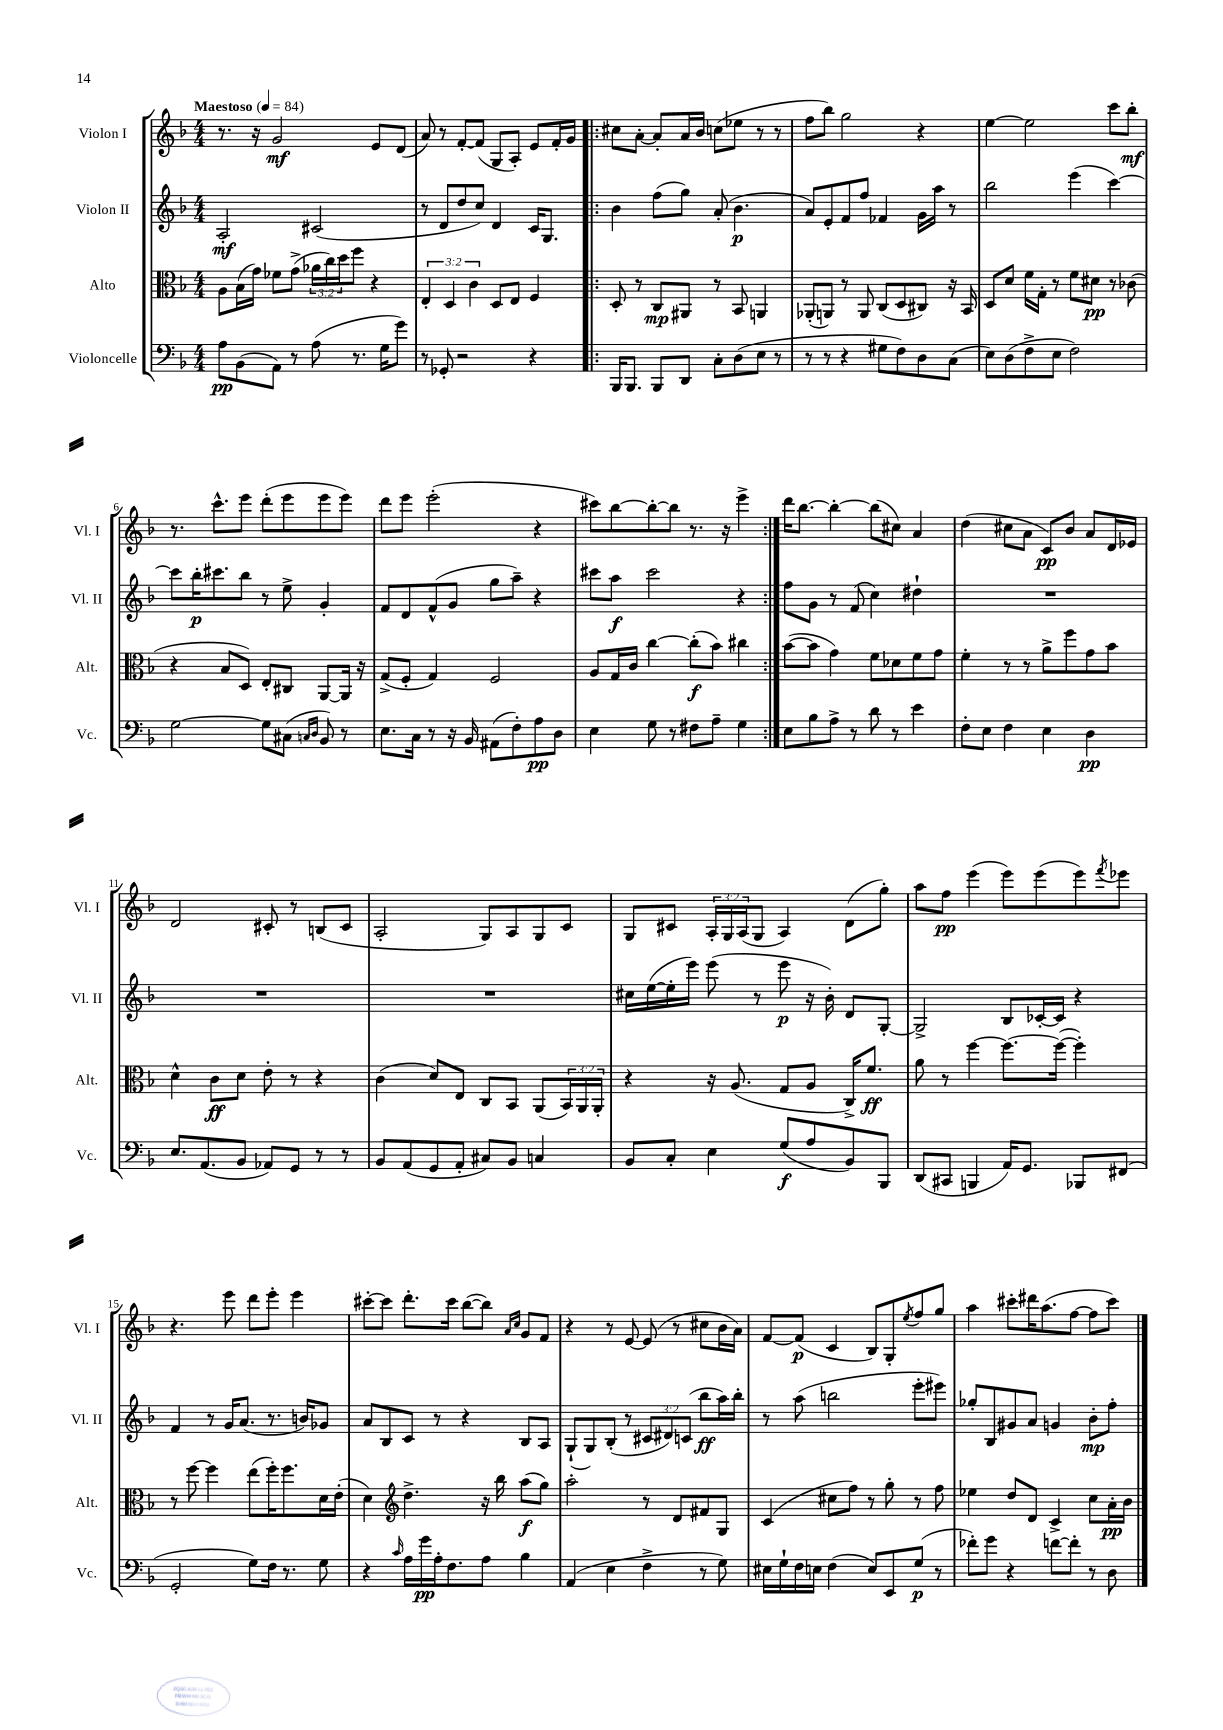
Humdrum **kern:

**kern	**dynam	**kern	**dynam	**kern	**dynam	**kern	**dynam
*part4	*part4	*part3	*part3	*part2	*part2	*part1	*part1
*staff4	*staff4	*staff3	*staff3	*staff2	*staff2	*staff1	*staff1
*I"Violoncelle	*	*I"Alto	*	*I"Violon II	*	*I"Violon I	*
*I'Vc.	*	*I'Alt.	*	*I'Vl. II	*	*I'Vl. I	*
*clefF4	*	*clefC3	*	*clefG2	*	*clefG2	*
*k[b-]	*	*k[b-]	*	*k[b-]	*	*k[b-]	*
*M4/4	*	*M4/4	*	*M4/4	*	*M4/4	*
*MM84	*	*MM84	*	*MM84	*	*MM84	*
=1	=1	=1	=1	=1	=1	=1	=1
!	!	!	!	!	!	!LO:TX:a:B:t=Maestoso	!
8A\L	pp	8A\L	.	2A'/	mf	8.r	.
(8BB-\	.	(16B-\L	.	.	.	.	.
.	.	16g\JJ)	.	.	.	16r	.
8AA\J)	.	8f-X\L	.	.	.	2g/	mf
8r	.	(8g^\J	.	.	.	.	.
(8A\	.	24a-X\LL	.	(2c#X/	.	.	.
.	.	24cc\)	.	.	.	.	.
.	.	24dd\J	.	.	.	.	.
8.r	.	8ff\J	.	.	.	.	.
.	.	4r	.	.	.	8e/L	.
16G\KL	.	.	.	.	.	.	.
8g\J)	.	.	.	.	.	(8d/J	.
=2	=2	=2	=2	=2	=2	=2	=2
8r	.	6E'/	.	8r	.	8a/)	.
8GG-X'/	.	.	.	8d/L	.	8r	.
.	.	6D/	.	.	.	.	.
2r	.	.	.	8dd/	.	[8f'/L	.
.	.	6c\	.	.	.	.	.
.	.	.	.	8cc/J)	.	(8f/J]	.
.	.	8D/L	.	4d/	.	8G/L	.
.	.	8E/J	.	.	.	8A'/J)	.
4r	.	4F/	.	16c/KL	.	8e/L	.
.	.	.	.	8.G/J	.	.	.
.	.	.	.	.	.	16f'/L	.
.	.	.	.	.	.	16g/JJ	.
=3!|:	=3!|:	=3!|:	=3!|:	=3!|:	=3!|:	=3!|:	=3!|:
16BBB-/KL	.	8D'/	.	4b-\	.	8cc#X\L	.
8.BBB-/J	.	.	.	.	.	.	.
.	.	8r	.	.	.	[8a'\J	.
8BBB-/L	.	8C/L	mp	(8ff\L	.	8a'/L]	.
8DD/J	.	8AA#X/J	.	8gg\J)	.	16a/L	.
.	.	.	.	.	.	16b-/JJ	.
8C'\L	.	8r	.	(8a'/	.	(8ccn\L	.
(8D\	.	8BB-/	.	4.b-\	p	8ee-X\J	.
8E\J	.	4AAn/	.	.	.	8r	.
8r	.	.	.	.	.	8r	.
=4	=4	=4	=4	=4	=4	=4	=4
8r	.	(8AA-X'/L	.	8a/L)	.	8ff\L	.
8r	.	8AAn/J)	.	8e'/	.	8bb-\J)	.
4r	.	8r	.	8f/	.	2gg\	.
.	.	8AA/	.	8ff/J	.	.	.
8G#X\L	.	(8C/L	.	4f-X/	.	.	.
8F\)	.	8D/	.	.	.	.	.
8D\	.	8C#X/J)	.	16g\LL	.	4r	.
.	.	.	.	16aa\JJ	.	.	.
(8C\J	.	16r	.	8r	.	.	.
.	.	16BB-/	.	.	.	.	.
=5	=5	=5	=5	=5	=5	=5	=5
8E\L)	.	8D/L	.	2bb-\	.	[4ee\	.
(8D\	.	8d/J	.	.	.	.	.
8F^\	.	16f\LL	.	.	.	2ee\]	.
.	.	16G'\JJ	.	.	.	.	.
8E\J	.	8r	.	.	.	.	.
2F\)	.	8f\L	.	(4eee\	.	.	.
.	.	8d#X\J	pp	.	.	.	.
.	.	8r	.	[4ccc\)	.	8ccc\L	.
.	.	(8c-X\	.	.	.	8bb-'\J	mf
!!LO:LB:g=z
=6	=6	=6	=6	=6	=6	=6	=6
[2G\	.	4r	.	8ccc\L]	.	8.r	.
.	.	.	.	16bb-'\K	p	.	.
.	.	.	.	8.ccc#X\	.	8.ccc^^\L	.
.	.	8B-/L	.	.	.	.	.
.	.	8D/J)	.	8bb-\J	.	8eee\J	.
8G\L]	.	8E'/L	.	8r	.	(8ddd'\L	.
(8C#X\J	.	8C#X/J	.	8ee^\	.	8eee\	.
16qqCn/LL	.	.	.	.	.	.	.
16qqD/JJ	.	.	.	.	.	.	.
8BB-/)	.	[8AA/L	.	4g'/	.	8eee\	.
8r	.	16AA/Jk]	.	.	.	8eee\J)	.
.	.	16r	.	.	.	.	.
=7	=7	=7	=7	=7	=7	=7	=7
8.E\L	.	(8G^/L	.	8f/L	.	8ddd\L	.
.	.	8F'/J	.	8d/	.	8eee\J	.
16C\Jk	.	.	.	.	.	.	.
8r	.	4G/)	.	(8f^^/	.	(2eee'\	.
16r	.	.	.	8g/J	.	.	.
16BB-/	.	.	.	.	.	.	.
(8AA#X\L	.	2F/	.	8gg\L	.	.	.
8F'\)	.	.	.	8aa~\J)	.	.	.
8A\	pp	.	.	4r	.	4r	.
8D\J	.	.	.	.	.	.	.
=8	=8	=8	=8	=8	=8	=8	=8
4E\	.	8A/L	.	8ccc#X\L	.	8ccc#X\L)	.
.	.	16G/L	.	8aa\J	f	[8bb-\	.
.	.	16c/JJ	.	.	.	.	.
8G\	.	[4cc\	.	2ccc#\	.	8bb-'\_	.
8r	.	.	.	.	.	8bb-\J]	.
8F#X\L	.	(8cc'\L]	f	.	.	8.r	.
8A~\J	.	8b-\J)	.	.	.	.	.
.	.	.	.	.	.	16r	.
4G\	.	4cc#X\	.	4r	.	4eee^\	.
=9:|!	=9:|!	=9:|!	=9:|!	=9:|!	=9:|!	=9:|!	=9:|!
8E\L	.	([8b-\L	.	8ff\L	.	16ddd\KL	.
.	.	.	.	.	.	[8.bb-\J	.
8B-\	.	8b-\J]	.	8g\J	.	.	.
8A^\J	.	4g\)	.	8r	.	4bb-'\_	.
8r	.	.	.	(8f/	.	.	.
8d\	.	8f\L	.	4cc\)	.	(8bb-\L]	.
8r	.	8d-X\	.	.	.	8cc#X\J)	.
4e\	.	8f\	.	4dd#X`\	.	4a/	.
.	.	8g\J	.	.	.	.	.
=10	=10	=10	=10	=10	=10	=10	=10
8F'\L	.	4f'\	.	1r	.	(4dd\	.
8E\J	.	.	.	.	.	.	.
4F\	.	8r	.	.	.	8cc#X\L	.
.	.	8r	.	.	.	8a\J	.
4E\	.	8a^\L	.	.	.	8c/L)	pp
.	.	8ff\	.	.	.	8b-/J	.
4D\	pp	8g\	.	.	.	8a/L	.
.	.	8b-\J	.	.	.	16d/L	.
.	.	.	.	.	.	16e-X/JJ	.
!!LO:LB:g=z
=11	=11	=11	=11	=11	=11	=11	=11
8.E/L	.	4d^^\	.	1r	.	2d/	.
(8.AA/	.	.	.	.	.	.	.
.	.	8c\L	ff	.	.	.	.
8BB-/J	.	8d\J	.	.	.	.	.
8AA-X/L)	.	8e'\	.	.	.	8c#X'/	.
8GG/J	.	8r	.	.	.	8r	.
8r	.	4r	.	.	.	(8Bn/L	.
8r	.	.	.	.	.	8c#/J	.
=12	=12	=12	=12	=12	=12	=12	=12
8BB-/L	.	(4c\	.	1r	.	2A'/	.
(8AA/	.	.	.	.	.	.	.
8GG/	.	8d/L)	.	.	.	.	.
8AA'/J	.	8E/J	.	.	.	.	.
8C#X/L)	.	8C/L	.	.	.	8G/L)	.
8BB-/J	.	8BB-/J	.	.	.	8A/	.
4Cn/	.	(8AA/L	.	.	.	8G/	.
.	.	24BB-/L)	.	.	.	8c/J	.
.	.	24AA/	.	.	.	.	.
.	.	24AA'/JJ	.	.	.	.	.
=13	=13	=13	=13	=13	=13	=13	=13
8BB-/L	.	4r	.	16cc#X\LL	.	8G/L	.
.	.	.	.	([16ee\	.	.	.
8C'/J	.	.	.	16ee'\]	.	8c#X/J	.
.	.	.	.	16eee\JJ)	.	.	.
4E\	.	16r	.	(8eee\	.	24A'/LL	.
.	.	.	.	.	.	24G/	.
.	.	(8.A/	.	.	.	.	.
.	.	.	.	.	.	(24A/J	.
.	.	.	.	8r	.	8G/J	.
(8G/L	f	8G/L	.	8eee\	p	4A/)	.
8A/	.	8A/J	.	16r	.	.	.
.	.	.	.	16b-'\)	.	.	.
8BB-/)	.	16C^/KL)	.	8d/L	.	(8d\L	.
.	.	8.f/J	ff	.	.	.	.
8BBB-/J	.	.	.	[8G'/J	.	8gg'\J)	.
=14	=14	=14	=14	=14	=14	=14	=14
(8DD/L	.	8a\	.	2G^/]	.	8aa\L	.
8CC#X/J	.	8r	.	.	.	8ff\J	pp
4BBBn/	.	[4ff\	.	.	.	(4eee\	.
16AA/KL)	.	8.ff\L_	.	8B-/L	.	8eee\L)	.
8.GG/J	.	.	.	.	.	.	.
.	.	.	.	[16c-X'/L	.	(8eee\	.
.	.	(16ff\Jk_	.	16c-/JJ]	.	.	.
8BBB-X/L	.	4ff'\])	.	4r	.	8eee\)	.
.	.	.	.	.	.	8qfff/	.
(8FF#X/J	.	.	.	.	.	8eee-X\J	.
!!LO:LB:g=z
=15	=15	=15	=15	=15	=15	=15	=15
2GG'/	.	8r	.	4f/	.	4.r	.
.	.	[8ff\	.	.	.	.	.
.	.	4ff\]	.	8r	.	.	.
.	.	.	.	16g/KL	.	8eee\	.
.	.	.	.	(8.a/J	.	.	.
8G\L)	.	(8ee\L	.	.	.	8ddd\L	.
16F\Jk	.	16ff'\K)	.	8.r	.	8eee'\J	.
8.r	.	8.ff\	.	.	.	.	.
.	.	.	.	.	.	4eee\	.
.	.	.	.	16bn/KL)	.	.	.
8G\	.	16d\L	.	8g-X/J	.	.	.
.	.	(16e'\JJ	.	.	.	.	.
=16	=16	=16	=16	=16	=16	=16	=16
4r	.	4d\)	.	8a/L	.	[8ccc#X'\L	.
.	.	.	.	8B-/	.	8ccc#\J]	.
16qqc/	.	.	.	.	.	.	.
*	*	*clefG2	*	*	*	*	*
16A\LL	.	4.dd^\	.	8c/J	.	8.ddd'\L	.
16g\	pp	.	.	.	.	.	.
16A'\J	.	.	.	8r	.	.	.
8.F\	.	.	.	.	.	16ccc#\Jk	.
.	.	.	.	4r	.	([8bb-\L	.
8A\J	.	16r	.	.	.	8bb-\J])	.
.	.	16bb-\	.	.	.	.	.
.	.	.	.	.	.	16qqa/LL	.
.	.	.	.	.	.	16qqcc/JJ	.
4B-\	.	(8aa\L	f	8B-/L	.	8g/L	.
.	.	8gg\J)	.	8A/J	.	8f/J	.
=17	=17	=17	=17	=17	=17	=17	=17
(4AA/	.	2aa'\	.	(8G`/L	.	4r	.
.	.	.	.	8G/)	.	.	.
4E\	.	.	.	(8B-'/J	.	8r	.
.	.	.	.	8r	.	[8e/	.
4F^\	.	8r	.	12c#X/L	.	(8e/]	.
.	.	.	.	12d#X/)	.	.	.
.	.	8d/L	.	.	.	8r	.
.	.	.	.	(12cn/J	.	.	.
8r	.	8f#X/	.	8bb-\L	ff	8cc#X\L	.
8G\)	.	8G/J	.	16aa\L)	.	16b-\L	.
.	.	.	.	16bb-'\JJ	.	16a\JJ)	.
=18	=18	=18	=18	=18	=18	=18	=18
16E#X\LL	.	(4c/	.	8r	.	[8f/L	.
16G`\	.	.	.	.	.	.	.
16F\	.	.	.	(8aa\	.	(8f/J]	p
16En\JJ	.	.	.	.	.	.	.
(4F\	.	8cc#X\L	.	2bbn\	.	4c/	.
.	.	8ff\J)	.	.	.	.	.
8E/L)	.	8r	.	.	.	8B-/L)	.
8EE/	.	8gg'\	.	.	.	8G'/	.
.	.	.	.	.	.	8qee/	.
(8G/J	p	8r	.	8eee'\L	.	8ff/	.
8r	.	8ff\	.	8eee#X\J)	.	8gg/J	.
=19	=19	=19	=19	=19	=19	=19	=19
8f-X'\L)	.	4ee-X\	.	8gg-X'/L	.	4aa\	.
8g\J	.	.	.	8B-/	.	.	.
4r	.	8dd/L	.	8g#X/	.	8ccc#X'\L	.
.	.	8d/J	.	8a/J	.	16ddd#X\K	.
.	.	.	.	.	.	(8.aa\	.
[8fn\L	.	4c^/	.	4gn/	.	.	.
8f'\J]	.	.	.	.	.	[8ff\J	.
8r	.	8cc\L	.	8b-'\L	mp	8ff\L]	.
8D\	.	16a'\L	pp	8ff'\J	.	8ccc#\J)	.
.	.	16b-\JJ	.	.	.	.	.
==	==	==	==	==	==	==	==
*-	*-	*-	*-	*-	*-	*-	*-
